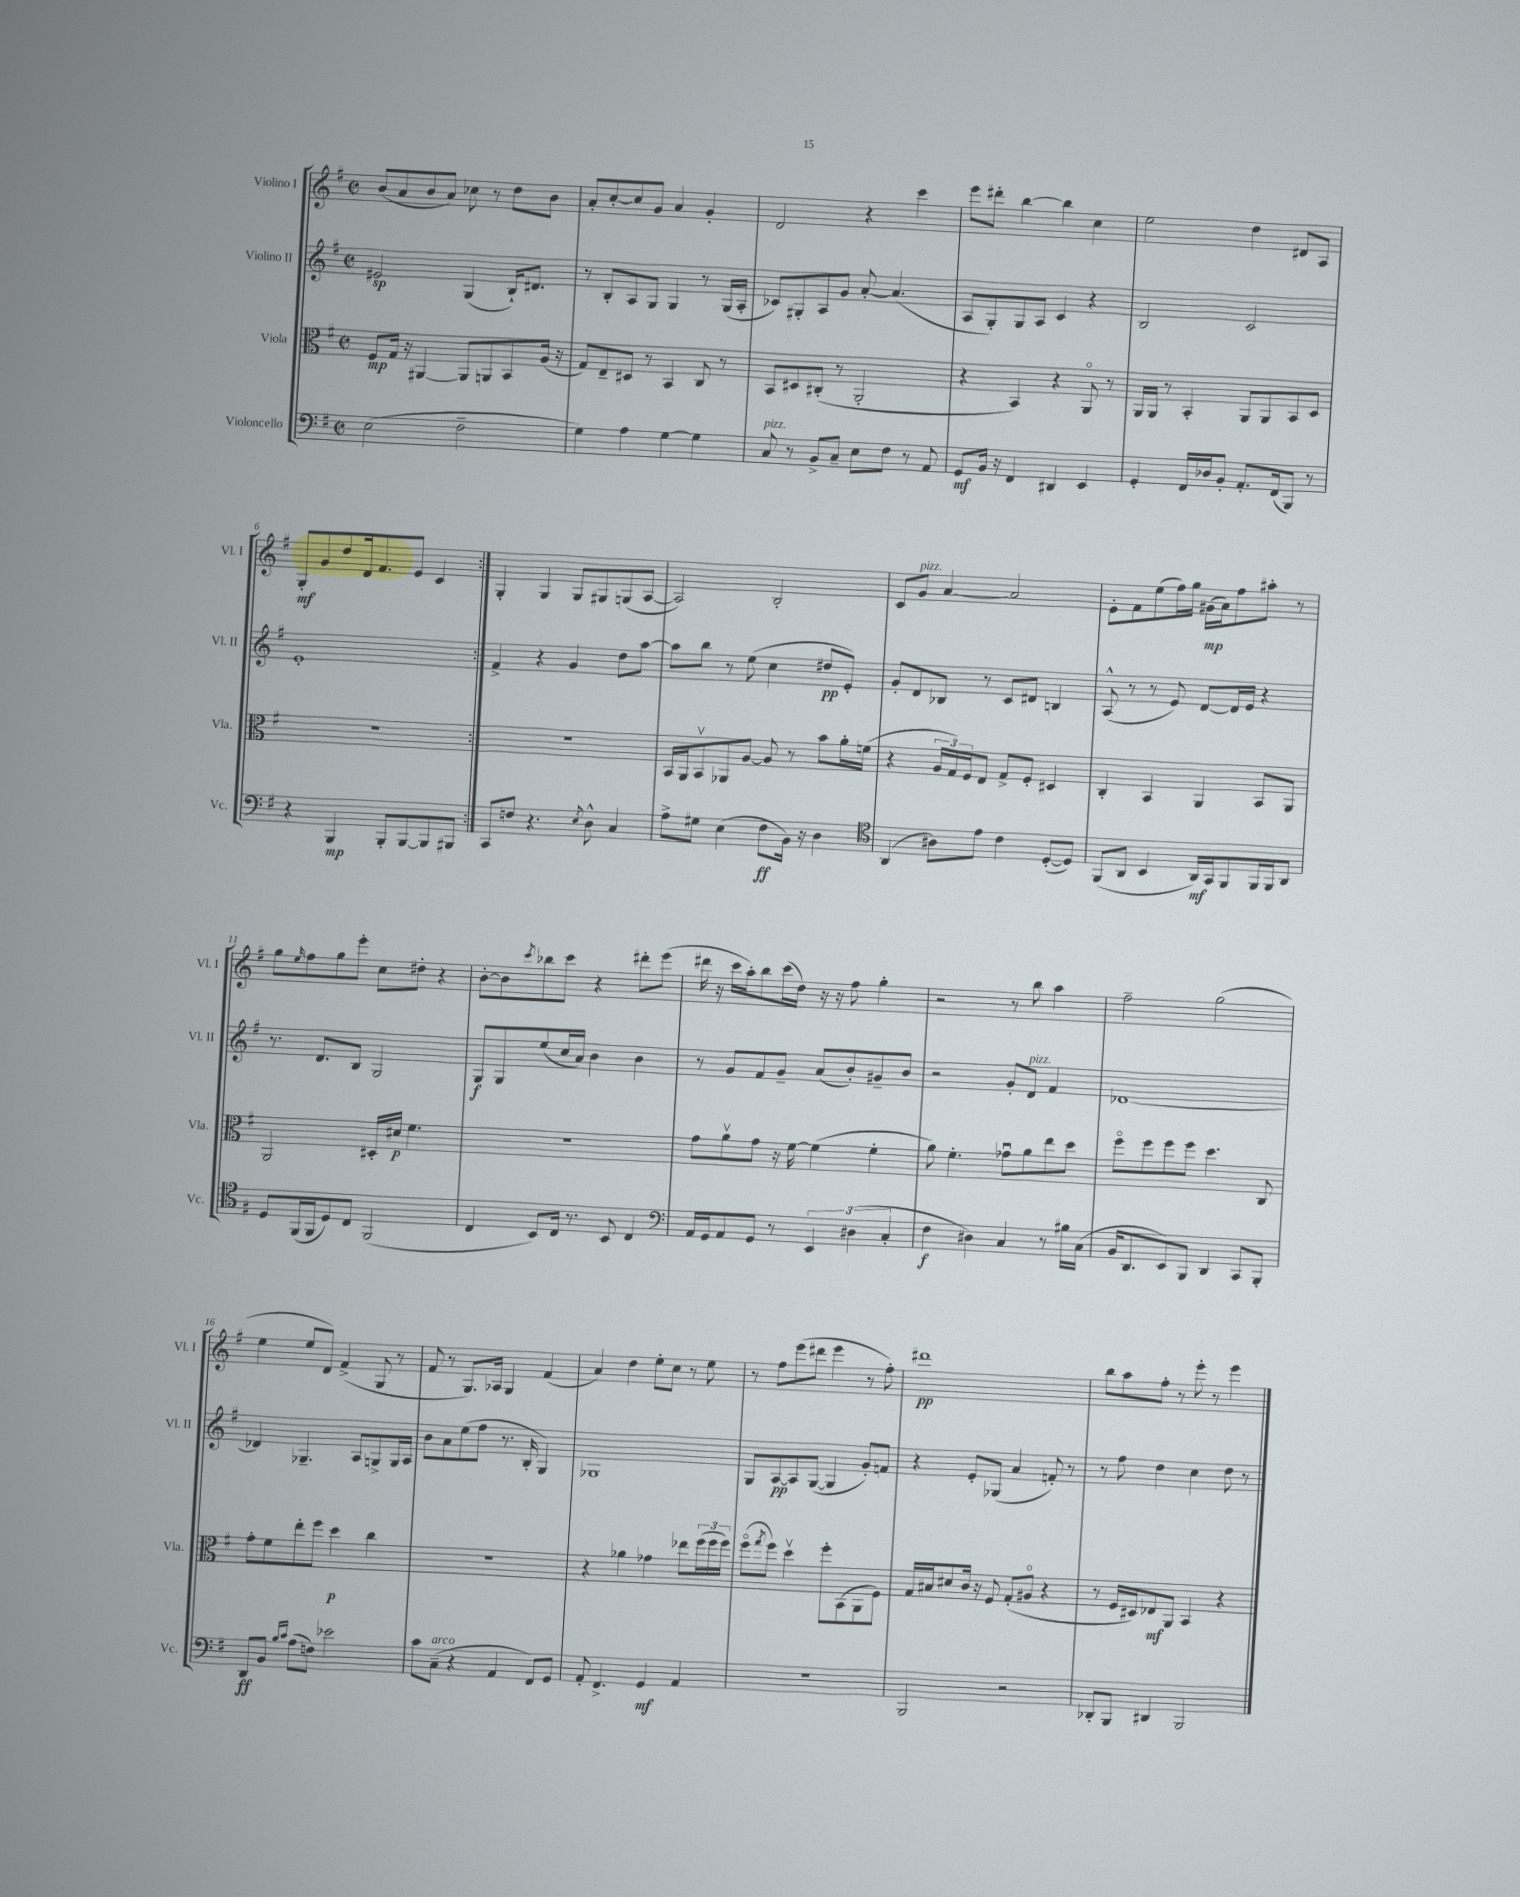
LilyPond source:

<<
\new StaffGroup <<
\new Staff = "s0" \with { instrumentName = "Violino I" shortInstrumentName = "Vl. I" } {
    \clef treble \key g \major \defaultTimeSignature \time 2/2
    \repeat volta 2 { b'8( a'8 b'8 a'8) ces''8 r8 d''8 b'8 |
    a'8-. c''8~-. c''8 g'8 a'4 g'4-. |
    d'2 r4 c'''4 |
    e'''8 dis'''8-. b''4~ b''4 c''4 |
    e''2 d''4 dis'8 a8 |
    g8-.\mf g'8 d''8 d'16 fis'8. e'8 c'4 | }
    g4-. g4 g8 gis8 g8( a8~ |
    a2) b2-. |
    c'8 g'8^\markup { \italic "pizz." } a'4~ a'2 |
    e'8-. fis'8 e''8( fis''16) g''16 gis'16\mp( a'16) fis''8 ais''8-. r8 |
    g''8 \grace { e''16 } fis''8 g''8 e'''8-. c''8 dis''8-. r4 |
    b'8~-. b'8 \acciaccatura { c'''8 } bes''8 c'''8 r4 dis'''8-. e'''8( |
    dis'''16 r16 c'''16 a''16-.) b''8 c'''16( d''16) r16 r16 fis''8 g''4-. |
    r2 r8 b''8 a''4 |
    fis''2-- g''2( |
    e''4 e''8 d'8) fis'4->( g8 r8 |
    fis'8 r8 g8.) aes16 g4 fis'4( |
    a'4) d''4 e''8-. c''8 r8 e''8 |
    r8 fis''8 e'''8( dis'''8 e'''4 r8 fis''8-.) |
    dis'''1\pp |
    b''8 a''8 fis''8-. r8 e'''8-. r8 e'''4 \bar "|." |
}
\new Staff = "s1" \with { instrumentName = "Violino II" shortInstrumentName = "Vl. II" } {
    \clef treble \key g \major \defaultTimeSignature \time 2/2
    \repeat volta 2 { eis'2\sp g4( b16-!) dis'8. |
    r8 b8-. a8 g8 g4 r8 g16( a16-. |
    ces'8) gis8-. a8 g'8 a'8~-. a'4.( |
    a8 g8-.) g8 a8 c'4 r4 |
    b2 c'2 |
    e'1-. | }
    fis'4-> r4 g'4 d''8 a''8~ |
    a''8 b''8 r8 e''8( c''4 dis''8\pp e'8-.) |
    g'8-. d'8 bes8 r8 c'8 dis'8 b4 |
    a8-^( r8 r8 e'8) d'8~ d'16 e'16 r4 |
    r8. d'8. b8 g2 |
    g8\f g8 e''8( c''16 a'16) b'4 b'4 |
    r8 g'8 fis'8 g'8-- a'8( b'8-.) gis'8-- b'8 |
    r2 g'8-. d'8^\markup { \italic "pizz." } fis'4 |
    des'1~ |
    des'4 ges4.-- a8 g8-> g16 a16 |
    b'8 a'8 e''8( fis''8 r8. b16-. g4) |
    ges1 |
    g8 a8~\pp a8 g8~( g4 g'8-.) f'8 |
    r4 e'8-. ges8( a'4 f'8-.) r8 |
    r8 fis''8 d''4 c''4 d''8 r8 \bar "|." |
}
\new Staff = "s2" \with { instrumentName = "Viola" shortInstrumentName = "Vla." } {
    \clef alto \key g \major \defaultTimeSignature \time 2/2
    \repeat volta 2 { fis8\mp g16 r16 ais,4~ ais,8 a,8 b,8 a16( r16 |
    g8) e8-- dis8 r8 b,4 c8 r8 |
    b,8 dis8 cis8-.( r8 a,2-. |
    r4 b,4) r4 a,8\flageolet r8 |
    a,16 a,16 r8 b,4-. a,8 a,8 b,8 d8 |
    R1 | }
    R1 |
    b,16 a,16 b,8\upbow aes,8 a8~ a8 r8 b'8 a'16-. f'16( |
    r4 \tuplet 3/2 { a16 g16) fis16 } e8 g8-> fis8-. dis4 |
    c4-. b,4 a,4 b,8 a,8 |
    a,2 dis16-. dis'16\p fis'4. |
    R1 |
    g'8 a'8\upbow g'8 r16 fis'16~ fis'4( fis'4-. |
    a'8) fis'4.-. ges'8\downbow a'8 e''8 d''8 |
    fis''8\flageolet fis''8 fis''8 fis''8 d''4. c8 |
    g'8-. fis'8 e''8-. fis''8 d''4\p c''4 |
    R1 |
    r4 aes'4 ges'4 ees''8 \tuplet 3/2 { fis''16( fis''16 fis''16) } |
    fis''8\flageolet( \acciaccatura { g''8 } fis''8) d''4\upbow fis''8-. b,8( a,8 fis8) |
    g16 bis16 dis'8 c'16 r16 fis8 g8-.( ais8\flageolet r4 |
    r8 fis16 dis16) ees8\mf a,8 b,4 r4 \bar "|." |
}
\new Staff = "s3" \with { instrumentName = "Violoncello" shortInstrumentName = "Vc." } {
    \clef bass \key g \major \defaultTimeSignature \time 2/2
    \repeat volta 2 { e2( fis2-- |
    g4) a4 g4~ g4 |
    c8^\markup { \italic "pizz." } r8 b,8-> c8-- e8 fis8 r8 a,8 |
    g,8\mf b,16 r16 fis,4 dis,4 e,4 |
    g,4-. fis,16 des16 b,8-. a,8.-. fis,16( b,,8) r8 |
    r4 b,,4\mp b,,8-. b,,8~ b,,8 bis,,8 | }
    c,8 f8 r4. \acciaccatura { e8 } d8-^ c4 |
    a8-> gis8 e4( fis8\ff b,16) r16 d4 |
    \clef tenor a,4( ais8) e'8 c'4 d8~-.( d8) |
    fis,8( a,8 b,4 a,16\mf) g,16 fis,8 fis,16 fis,16 a,8 |
    d8 fis,16( fis,16 d8) c8 fis,2( |
    c4 b,8) c16 r8. b,8 c4 |
    \clef bass a,16 g,16 a,8 g,8 r8 \tuplet 3/2 { e,4 dis4( c4-. } |
    fis4\f dis4) c4 r8 bis16 c16( |
    b,16 d,8. e,8) b,,8 d,4 c,8 b,,8-. |
    d,8\ff b,8 \grace { b16 c'16 } a8( f8) ees'2 |
    c'8 c8--^\markup { \italic "arco" }( r4 a,4 fis,8) g,8 |
    a,8-. fis,4.-> g,4\mf a,4 |
    r1 |
    b,,2 r2 |
    des,8-. b,,8 dis,4 b,,2 \bar "|." |
}
>>
>>
